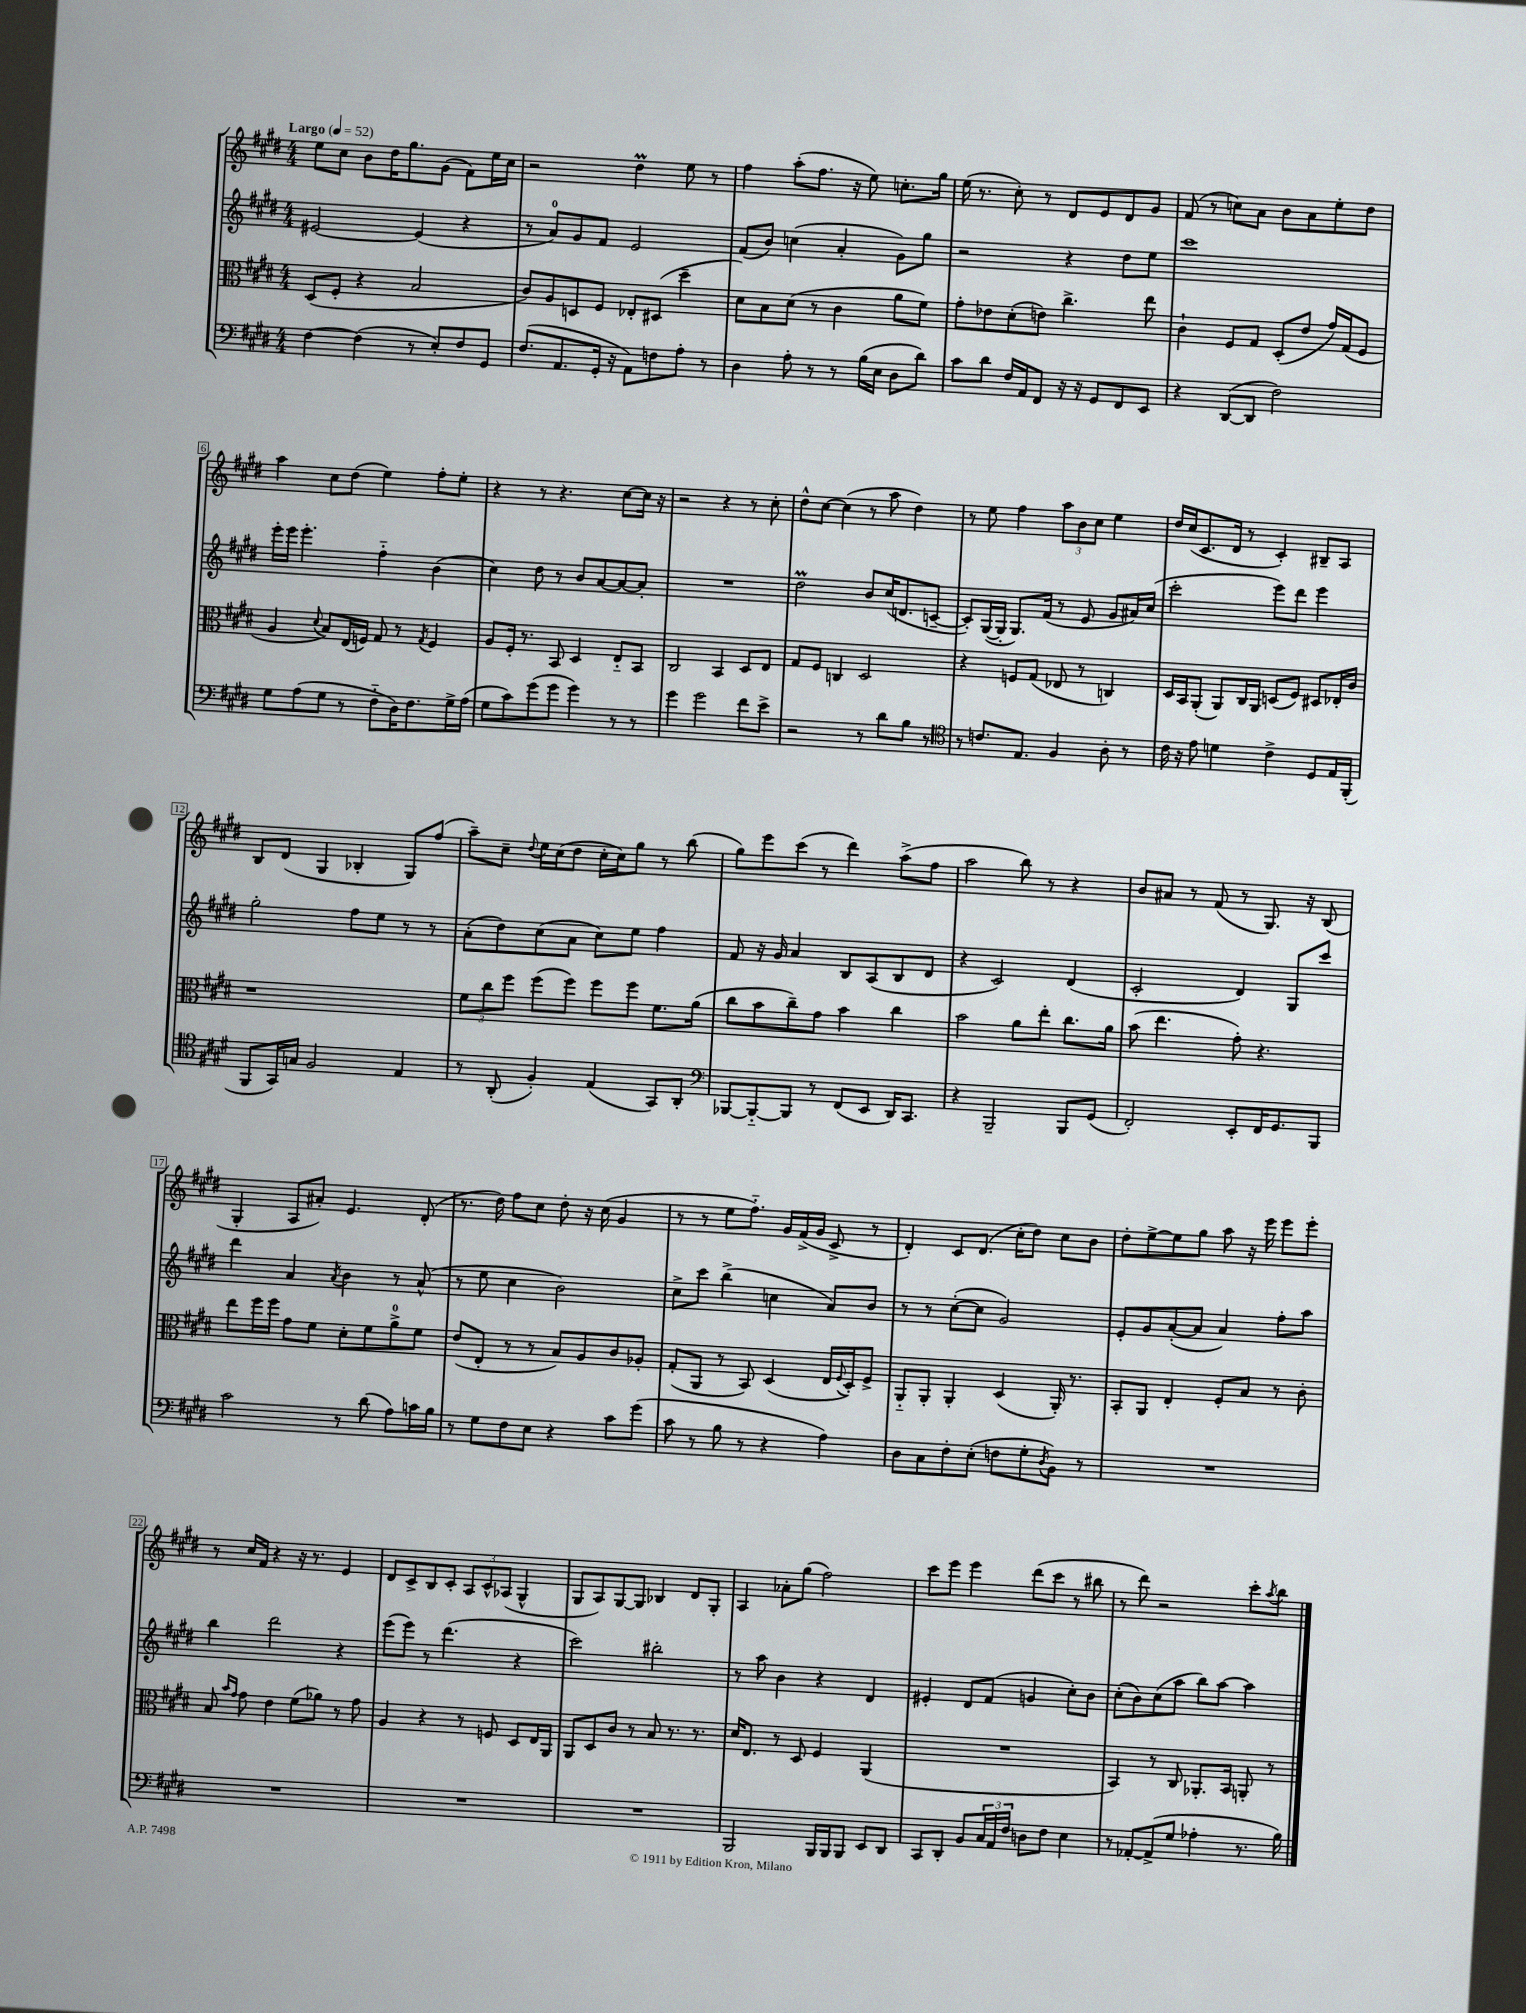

**kern	**kern	**kern	**kern
*staff4	*staff3	*staff2	*staff1
*clefF4	*clefC3	*clefG2	*clefG2
*k[f#c#g#d#]	*k[f#c#g#d#]	*k[f#c#g#d#]	*k[f#c#g#d#]
*M4/4	*M4/4	*M4/4	*M4/4
*MM52	*MM52	*MM52	*MM52
[4F#	(8D#	[2e#	8ee
.	8F#'	.	8cc#
(4F#]	4r	.	8b
.	.	.	16dd#
.	.	.	8.gg#
8r	2B	(4e#]	.
8E')	.	.	(8g#
8F#	.	4r	8f#)
8GG#	.	.	16ee
.	.	.	16cc#
=	=	=	=
(8.F#	8c#)	8r	2r
.	8A	8a)	.
8.AA	.	.	.
.	8D	8g#	.
16GG#'	8F#	8f#	.
16r	.	.	.
8AA)	8E-'	2e	4dd#
8F	(8D#	.	.
8A'	4dd#~	.	8ee
8r	.	.	8r
=	=	=	=
4D#	8d#)	(8f#	4ff#
.	8B	8b)	.
8A'	(8d#	(4cc	(8aa'
8r	8r	.	8.ff#
8r	4c#	4a'	.
.	.	.	16r
(16B	.	.	8ee)
16E	.	.	.
8D#	8a	8g#)	8.cc'
8d#)	8f#)	8gg#	.
.	.	.	16gg#
=	=	=	=
8c#	8g#'	2r	(16ee
.	.	.	8.r
8d#	8e-	.	.
16F#	(8d#'	.	8cc#')
16AA	.	.	.
8FF#	8e)	.	8r
16r	4.cc#^	4r	8d#
16r	.	.	.
8GG#	.	.	8e
8FF#	.	8dd#	8d#
8EE	8ee	8ee	8g#
=	=	=	=
4r	4c#`	1ccc#	(8f#
.	.	.	8r
([8DD#	8F#	.	8cc)
8DD#]	8G#	.	8a
2F#)	(8D#'	.	8b
.	8e	.	8a
.	16g#)	.	8ee'
.	(16G#	.	.
.	8F#	.	8dd#
=	=	=	=
8G#	4A	16eee'	4aa
.	.	16eee	.
(8A	.	4.eee'	.
.	8qqd#	.	.
8G#	8B)	.	8cc#
8r	(16E	.	(8dd#
.	16F)	.	.
8F#'~	8G#	4ff#'~	4ee)
16D#)	8r	.	.
8.F#	.	.	.
.	8qG#	.	.
.	4F	(4b	8ff#'
16G#^	.	.	8ee'
(16A	.	.	.
=	=	=	=
8G#	8A	4cc#)	4r
8c#)	16F#'	.	.
.	8.r	.	.
(8g#	.	8dd#	8r
8g#	8BB	8r	4.r
4g#)	4D#	8b	.
.	.	[8a	.
8r	8E'~	8a_	[8cc#
8r	8BB	8a']	16cc#]
.	.	.	16r
=	=	=	=
4g#	2C#	1r	2r
2g#	.	.	.
.	4BB	.	4r
8f#	8D#	.	8r
8e^	8E	.	8cc#'
=	=	=	=
2r	8G#	2dd#	8dd#^^
.	8F#	.	[8cc#
.	4C	.	(4cc#]
8r	2D#	8b	8r
8d#	.	(16cc#	8aa
.	.	8.d	.
8B	.	.	4dd#)
8r	.	[8c~	.
=	=	=	=
*clefC4	*	*	*
8r	4r	8c'])	8r
8.c	.	([16G#	8ee
.	.	16G#']	.
.	8F	8.G#)	4ff#
8.E	.	.	.
.	(8G#	.	.
.	.	(16f#	.
4F#	8E-	8r	12aa
.	.	.	12b
.	8r	8e	.
.	.	.	12cc#
8A'	4C)	8g#	4ee
8r	.	16a#)	.
.	.	(16cc#	.
=	=	=	=
16c#	16D#	2ccc#'	16dd#
16r	16BB	.	(16cc#
8e	(8AA'	.	8.c#
4d	8AA)	.	.
.	.	.	16d#
.	16C#	.	8r
.	16AA	.	.
4c#^	(8D	8eee)	4c#')
.	8F#)	8ddd#	.
8D#	8D#	4eee	8B#~
16E	16E-'	.	8A
(16FF#'	16c#	.	.
=	=	=	=
8FF#	1r	2gg#'	8B
16GG#)	.	.	(8d#
16G	.	.	.
2F#	.	.	4G#
.	.	8ff#	4B-'
.	.	8ee	.
4E	.	8r	8G#)
.	.	8r	(8ff#
=	=	=	=
8r	12f#	(8a'	8aa~)
.	12cc#	.	.
(8AA'	.	8dd#)	8cc#~
.	12ff#	.	.
.	.	.	8qqdd#
4F#')	(8ff#	(8cc#	16ee
.	.	.	(16cc#
.	8ff#)	8a	8dd#
(4E	8ff#	8cc#)	16cc#'
.	.	.	16cc#)
.	8ff#	8ee	8gg#
8GG#)	8.f#	4ff#	8r
8AA'	.	.	(8bb
.	(16a	.	.
=	=	=	=
*clefF4	*	*	*
[8BBB-	8cc#	8f#	8gg#)
8BBB-'~_	8b	16r	8eee
.	.	16g#	.
8BBB-]	8cc#~)	4a	(8ccc#
8r	8g#	.	8r
(8FF#	4b	8B	4ddd#)
8EE	.	(8A	.
16DD#)	4cc#	8B	(8aa^
8.CC#	.	.	.
.	.	8d#	8ff#
=	=	=	=
4r	2b	4r	2aa
2BBB~	.	2c#)	.
.	8a	.	8bb)
.	8ee'	.	8r
8BBB	8.cc#	(4d#	4r
(8GG#	.	.	.
.	16a	.	.
=	=	=	=
2FF#')	(8b	2c#'	8b
.	4.ee	.	8a#
.	.	.	8r
.	.	.	(8f#
8EE'	8g#')	4d#)	8r
16FF#	4.r	.	8.G#)
8.GG#	.	.	.
.	.	8G#	.
.	.	.	16r
8BBB	.	8ccc#	(8B
=	=	=	=
2c#	8ee	4ddd#	4G#'
.	16ff#	.	.
.	16ff#	.	.
.	8g#	4a	8A
.	8f#	.	8a#')
.	.	8qa	.
8r	8d#'	4b	4.e
(8d#	8f#	.	.
8A)	8a^	8r	.
16c	8f#	(8a^^	(8d#'
16B	.	.	.
=	=	=	=
8r	(8e	8r	8.r
8G#	8E'	8ee	.
.	.	.	16dd#)
8F#	8r	4cc#	8ff#
8E	8r	.	8cc#
4r	8B)	2b)	8dd#'
.	8A	.	16r
.	.	.	(16cc#
8c#	8c#	.	4g#
(8g#	8A-'	.	.
=	=	=	=
8c#	(8G#'	8cc#^	8r
8r	8AA	8ccc#	8r
8B	8r	(4bb^	8ee
8r	8BB)	.	8.ff#'~)
4r	(4D#	4cc	.
.	.	.	16g#
.	.	.	(16f#^
.	.	.	16g#
4A)	16E	8a)	8c#^
.	8qqF#	.	.
.	16D#')	.	.
.	8F#^	8b	8r
=	=	=	=
8D#	8AA'~	8r	4d#')
8C#	8AA'	8r	.
8F#'	4AA'	([8cc#'	8c#
(8E'	.	8cc#]	(8.d#
8F	(4D#	2g#)	.
.	.	.	16cc#'
8G#'	.	.	8dd#)
8qD#	.	.	.
8BB)	16AA')	.	8cc#
.	8.r	.	.
8r	.	.	8b
=	=	=	=
1r	8BB'	8e'	8dd#'
.	8AA	8g#	[8ee^
.	4E'	([8a'	8ee]
.	.	8a]	8gg#
.	8F#'	4a)	8aa
.	8B	.	16r
.	.	.	16eee
.	8r	8ff#'	8eee
.	8c#'	8aa	8eee'
=	=	=	=
1r	8B	4bb	8r
.	16qqb	.	.
.	16qqg#	.	.
.	8g#	.	16cc#
.	.	.	16f#
.	4e	2ddd#	4r
.	(8f#	.	16r
.	.	.	8.r
.	8a-)	.	.
.	8r	4r	4e
.	8g#	.	.
=	=	=	=
1r	4A	(8eee	8d#
.	.	8eee)	8c#^
.	4r	8r	8B
.	.	(4.ddd#	8c#'
.	8r	.	12A
.	.	.	12c#^^
.	8F	.	.
.	.	.	(12A-
.	8D#	4r	4G#^^
.	16E	.	.
.	16AA	.	.
=	=	=	=
1r	8AA	2ccc#)	8G#
.	8D#	.	8A)
.	8c#	.	[8G#
.	8r	.	8G#]
.	8B	2bb#'	4B-
.	8.r	.	.
.	.	.	8d#
.	8.r	.	.
.	.	.	8G#'
=	=	=	=
2BBB	16d#	8r	4A
.	8.E	.	.
.	.	8aa	.
.	8r	4b	8a-'
.	8D#	.	(8gg#
16BBB	4F#	4r	2ff#)
16BBB	.	.	.
8BBB	.	.	.
8EE	(4AA	4d#	.
8DD#	.	.	.
=	=	=	=
8CC#	1r	4e#'	8ccc#
8DD#'	.	.	8eee
8BB	.	8d#	4eee
24C#	.	(8f#	.
24AA	.	.	.
24F#	.	.	.
8D	.	4g	(8ddd#
8F#	.	.	8ccc#
4E	.	8cc#')	8r
.	.	8b	8bb#
=	=	=	=
8r	4BB)	(8cc#'	8r
[8AA-'	.	8b)	8ddd#)
(8AA-^]	8r	(8cc#	2r
8G#	8C#	8aa	.
4A-'	8.AA-'	8bb)	.
.	.	[8aa	.
.	16BB	.	.
8.r	8AA'	4aa]	8ccc#'
.	.	.	8qaa
.	8r	.	8bb
16B)	.	.	.
==	==	==	==
*-	*-	*-	*-
